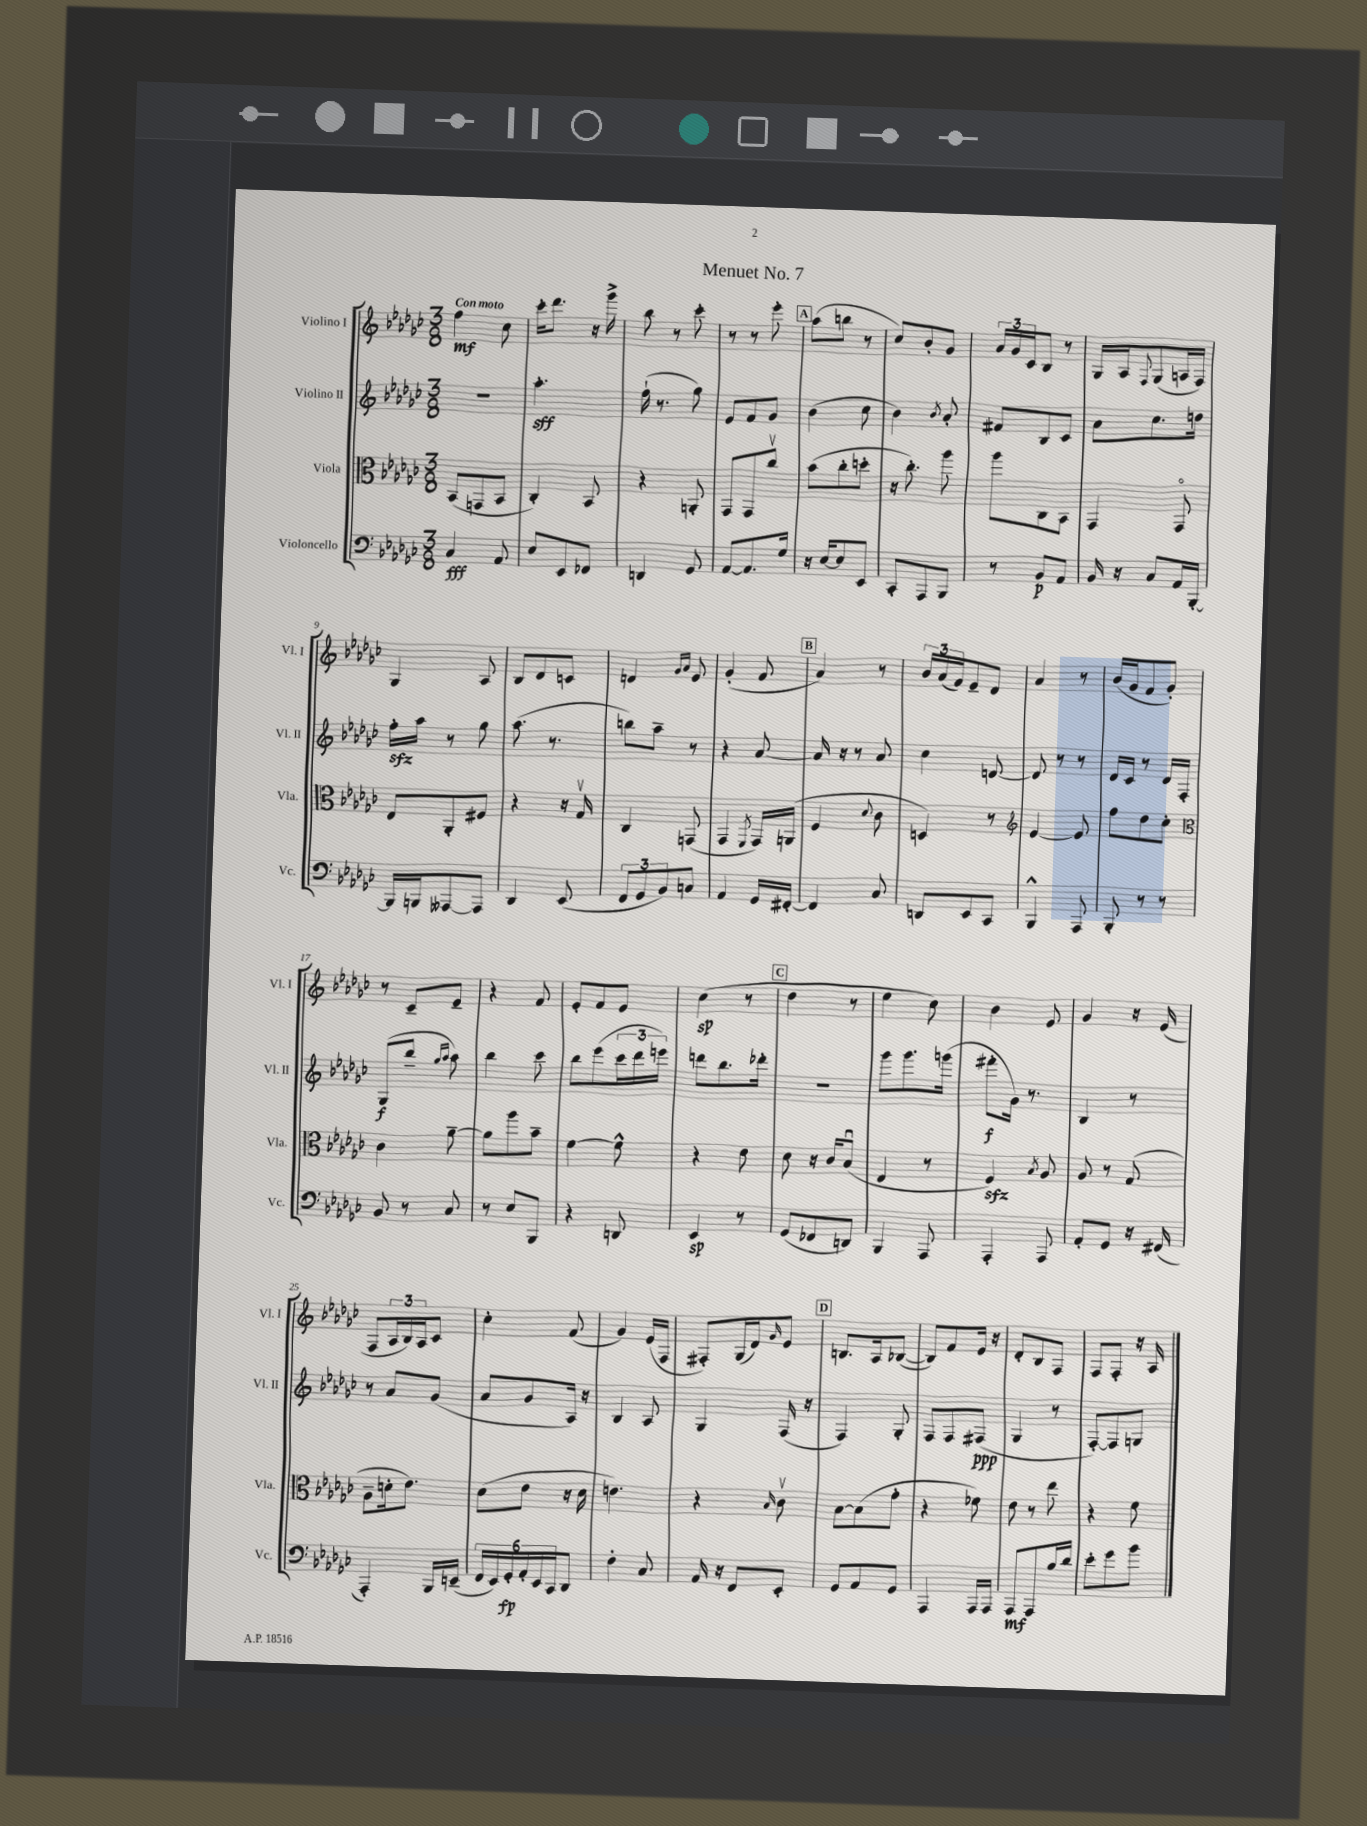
\header { title = "Menuet No. 7" }
<<
\new StaffGroup <<
\new Staff = "s0" \with { instrumentName = "Violino I" shortInstrumentName = "Vl. I" } {
    \clef treble \key ges \major \numericTimeSignature \time 3/8 \tempo "Con moto"
    f''4\mf ces''8 |
    ces'''16-. des'''8. r16 ges'''16-> |
    bes''8 r8 ces'''8-. |
    r8 r8 ees'''8-. |
    \mark \markup { \box "A" } aes''8( b''8 r8 |
    ces''8) bes'8-. ges'8 |
    \tuplet 3/2 { aes'16 ges'16 ces'16 } bes8 r8 |
    ges16 aes16 \appoggiatura { f8 } ges8( a16 f16) |
    ges4 aes8 |
    bes8 des'8 c'8 |
    d'4 \grace { ges'16 aes'16 } ees'8 |
    ges'4-.( f'8 |
    \mark \markup { \box "B" } aes'4) r8 |
    \tuplet 3/2 { bes'16 aes'16( f'16) } ees'8-- des'8 |
    aes'4 r8 |
    bes'16( ges'16 f'8 ges'8-.) |
    r8 ces'8-- ees'8-- |
    r4 f'8 |
    ees'8-. f'8 ees'8 |
    ces''4\sp( r8 |
    \mark \markup { \box "C" } des''4 r8 |
    ees''4 ces''8) |
    bes'4 ees'8 |
    ges'4 r16 ees'16( |
    f8 \tuplet 3/2 { aes16 bes16) aes16 } ces'8 |
    ces''4-. f'8( |
    ges'4) ees'16( f16 |
    fis8-.) ges16( des'16) \grace { ges'16 } ees'8 |
    \mark \markup { \box "D" } b8. aes16 bes8~( |
    bes8) f'8 ees'16 r16 |
    des'8-. bes8 f8 |
    f8 f8-. r16 aes16 \bar "|." |
}
\new Staff = "s1" \with { instrumentName = "Violino II" shortInstrumentName = "Vl. II" } {
    \clef treble \key ges \major \numericTimeSignature \time 3/8
    R4. |
    aes''4.-.\sff |
    f''16-!( r8. ges''8) |
    ees'8 f'8 ges'8 |
    \mark \markup { \box "A" } bes'4( ces''8 |
    bes'4) \acciaccatura { bes'8 } aes'8-. |
    fis'8 bes8 ces'8 |
    aes'8 ces''8. d''16 |
    f''16-.\sfz aes''16 r8 ges''8 |
    aes''8.( r8. |
    b''8) aes''8-- r8 |
    r4 aes'8~ |
    \mark \markup { \box "B" } aes'16 r16 r8 aes'8 |
    ces''4 d'8~ |
    d'8 r8 r8 |
    des'16 ces'16 r8 des'16 f16-. |
    ges8\f( bes''8-- \grace { ges''16 aes''16 } aes''8) |
    bes''4 ces'''8 |
    bes''8 ees'''8( \tuplet 3/2 { ces'''16 des'''16 e'''16) } |
    d'''8 bes''8. des'''16-. |
    \mark \markup { \box "C" } R4. |
    ges'''8 ges'''8. g'''16( |
    fis'''8-.\f ges'16) r8. |
    bes4 r8 |
    r8 aes'8 ges'8( |
    aes'8 ges'8 aes16) r16 |
    bes4 aes8 |
    ges4 f16( r16 |
    \mark \markup { \box "D" } f4) ges8-. |
    f8 f8 fis8\ppp( |
    ges4 r8 |
    f8~-.) f8 g8 \bar "|." |
}
\new Staff = "s2" \with { instrumentName = "Viola" shortInstrumentName = "Vla." } {
    \clef alto \key ges \major \numericTimeSignature \time 3/8
    bes,8( g,8 bes,8 |
    ces4-.) bes,8 |
    r4 a,8-. |
    ges,8 ges,8 ces''8\upbow |
    \mark \markup { \box "A" } bes'8( ces''8-. d''8-. |
    r16 ces''8.-.) aes''8 |
    aes''8 ces8 bes,8 |
    ges,4 ges,8\flageolet |
    ees8 aes,8-. fis8 |
    r4 r16 ges16\upbow |
    ces4 g,8( |
    ges,4 \acciaccatura { f,8 } ges,16) a,16( |
    \mark \markup { \box "B" } f4 \appoggiatura { des'8 } ces'8 |
    d4) r8 |
    \clef treble ees'4~ ees'8 |
    f''8 des''8 ces''8-. |
    \clef alto ces'4 aes'8~-- |
    aes'8 aes''8 bes'8-- |
    f'4~ f'8-^ |
    r4 ees'8 |
    \mark \markup { \box "C" } des'8 r16 ces'16 bes8\downbow( |
    ees4 r8 |
    f4\sfz) \acciaccatura { bes8 } aes8 |
    aes8 r8 ges8( |
    aes8-- d'16-. ees'8.) |
    des'8( ees'8 r16 des'16 |
    e'4.) |
    r4 \grace { bes16 } ces'8\upbow |
    \mark \markup { \box "D" } bes8~ bes8( ges'8-. |
    r4 fes'8) |
    ees'8 r8 ees''8 |
    r4 f'8 \bar "|." |
}
\new Staff = "s3" \with { instrumentName = "Violoncello" shortInstrumentName = "Vc." } {
    \clef bass \key ges \major \numericTimeSignature \time 3/8
    ces4\fff aes,8 |
    ees8 ees,8 fes,8 |
    d,4 ges,8 |
    aes,8~ aes,8. ges16 |
    \mark \markup { \box "A" } r16 ees16~ ees8 ees,8 |
    ces,8-. aes,,8 bes,,8 |
    r8 bes,8\p aes,8 |
    bes,16 r16 ces8 aes,16 bes,,16~-. |
    bes,,16 b,,16 aeses,,8~ aeses,,8 |
    des,4 ees,8( |
    \tuplet 3/2 { f,8 ges,8 bes,8) } c8 |
    aes,4 ges,16 fis,16~-. |
    \mark \markup { \box "B" } fis,4 ces8 |
    d,8 ees,8 ces,8 |
    bes,,4-^ aes,,8 |
    bes,,8-. r8 r8 |
    bes,8 r8 ces8 |
    r8 ees8 bes,,8 |
    r4 d,8 |
    ees,4\sp r8 |
    \mark \markup { \box "C" } ges,8( fes,8 d,8) |
    bes,,4 aes,,8 |
    aes,,4-. aes,,8 |
    aes,8-. ges,8 r16 fis,16( |
    aes,,4-.) bes,,16 e,16--( |
    \tuplet 6/4 { f,16 ees,16) ges,16-.\fp aes,16-. ees,16 ces,16 } des,8 |
    f4-. ces8 |
    aes,16 r16 f,8 ees,8-. |
    \mark \markup { \box "D" } ges,8 aes,8 ges,8 |
    aes,,4 aes,,16 aes,,16 |
    aes,,8\mf aes,,8 bes16 des'16 |
    ees'8-. ges'8 bes'8 \bar "|." |
}
>>
>>
